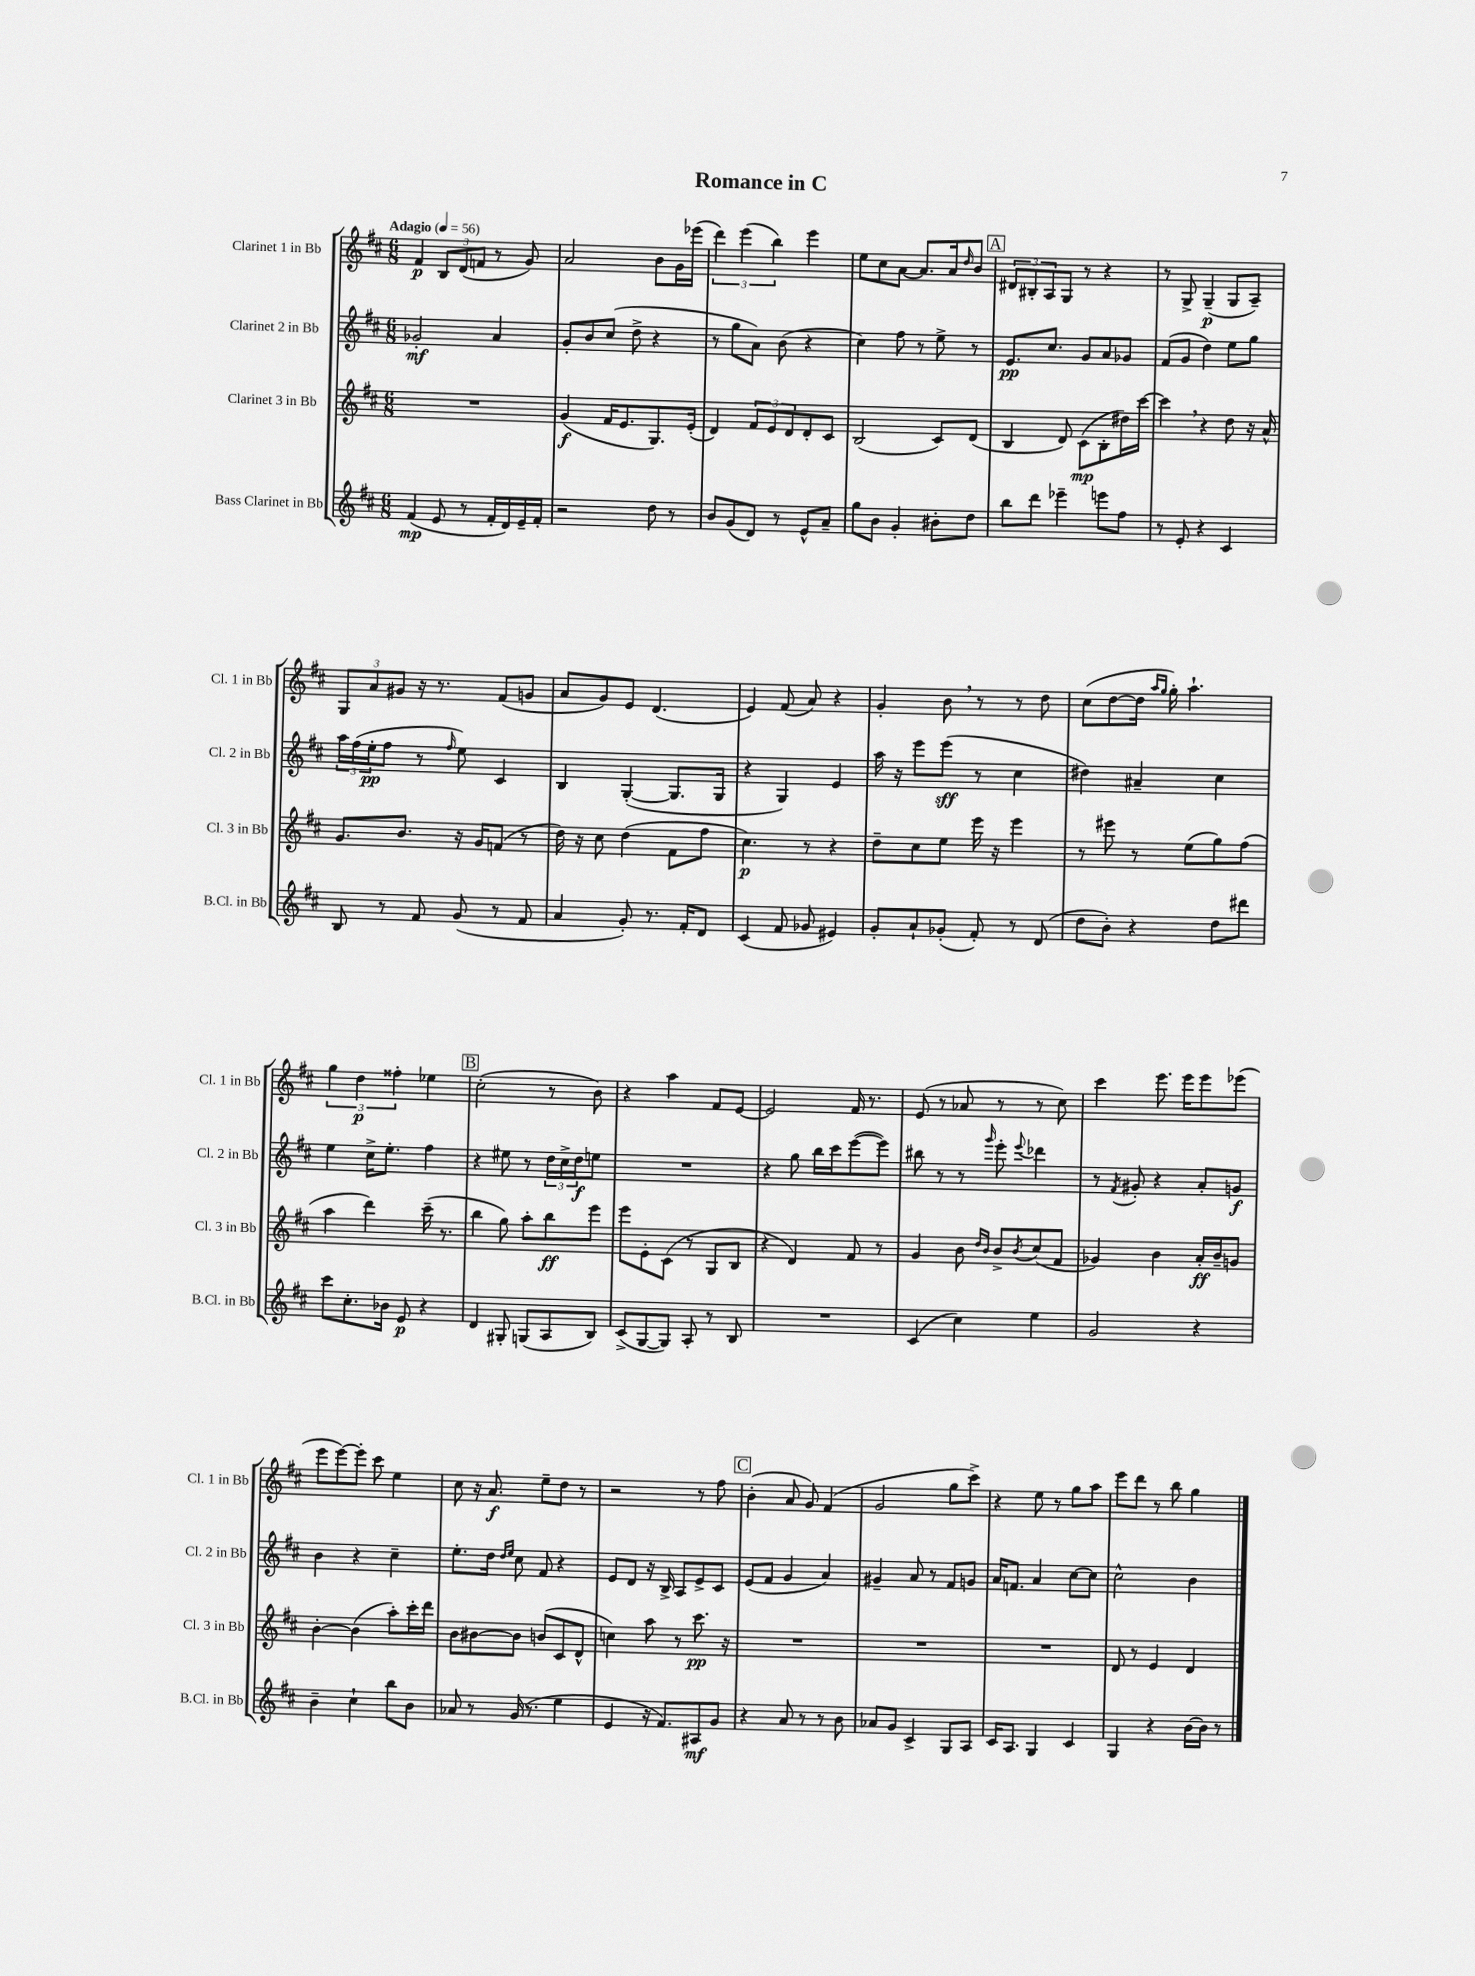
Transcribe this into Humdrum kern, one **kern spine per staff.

**kern	**kern	**kern	**kern
*staff4	*staff3	*staff2	*staff1
*clefG2	*clefG2	*clefG2	*clefG2
*k[f#c#]	*k[f#c#]	*k[f#c#]	*k[f#c#]
*M6/8	*M6/8	*M6/8	*M6/8
*MM56	*MM56	*MM56	*MM56
(4f#	2.r	2g-'	4f#
8e	.	.	12B
.	.	.	(12d
8r	.	.	.
.	.	.	12f
16f#'	.	4a	8r
16d)	.	.	.
16e~	.	.	8g)
16f#'	.	.	.
=	=	=	=
2r	(4g	8g'	2a
.	.	8b	.
.	16f#	(8cc#	.
.	8.e	.	.
.	.	8dd^	.
8dd	8.G)	4r	8b
8r	.	.	16g
.	(16e'	.	(16eee-
=	=	=	=
8b	4d)	8r	6ddd)
(8g	.	8gg	.
.	.	.	(6eee
8d)	12f#	8a)	.
.	12e	.	6bb)
8r	.	(8b	.
.	12d	.	.
8e^^	8d'	4r	4eee
8a~	8c#	.	.
=	=	=	=
8gg	(2B	4cc#)	8ee
8b	.	.	8cc#
4g'	.	8ff#	[8a
.	.	8r	8.a]
8b#'	8c#)	8ee^	.
.	.	.	16a
.	.	.	16qqdd
8dd	(8d	8r	8b
=	=	=	=
8bb	4B	8.e	12d#
.	.	.	12B#'
8ddd	.	.	.
.	.	.	12A
.	.	8.cc#	.
4eee-~	8d)	.	8G
.	(8c#	8g	8r
8eee	8B'	8a	4r
8ff#	16dd#)	8g-	.
.	[16ccc#	.	.
=	=	=	=
8r	4ccc#]	(8f#	8r
8e'	.	8g	8G^
4r	4r	4dd)	(4G~
4c#	8dd	8ee	8G
.	16r	8gg	8A~)
.	16a^^	.	.
=	=	=	=
8B	8.g	24aa	12G
.	.	(24ff#	.
.	.	24ee'	12a
8r	.	8ff#	.
.	.	.	12g#
.	8.b	.	.
8f#	.	8r	16r
.	.	.	8.r
.	.	16qqff#	.
(8g	16r	8ee)	.
.	16g	.	.
8r	(8f	4c#	(8f#
8f#	8r	.	8g
=	=	=	=
4a	16dd)	4B	8a
.	16r	.	.
.	8cc#	.	8g)
8g')	(4dd	([4G'	8e
8.r	.	.	(4.d
.	8f#	8.G]	.
16f#'	.	.	.
8d	8ff#	.	.
.	.	16G	.
=	=	=	=
(4c#	4.cc#)	4r	4e)
8f#	.	4G)	(8f#
8g-	8r	.	8a)
4e#)	4r	4e	4r
=	=	=	=
8g'	8dd~	16aa	4g'
.	.	16r	.
8a`	8cc#	8eee	.
(8g-'	8ee	(8eee	8b
8f#')	16eee	8r	8r
.	16r	.	.
8r	4eee	4cc#	8r
(8d	.	.	8dd
=	=	=	=
8dd	8r	4dd#)	(8cc#
8b')	8eee#	.	[8dd
4r	8r	4a#~	16dd]
.	.	.	16qqaa
.	.	.	16qqgg
.	.	.	16gg')
.	(8ee	.	4.aa`
8dd	8gg)	4cc#	.
8ddd#	(8ff#	.	.
=	=	=	=
8ccc#	4aa	4ee	6gg
8.cc#'	.	.	.
.	.	.	6dd
.	4ddd)	16cc#^	.
16b-	.	8.ee'	.
.	.	.	6ff##'
8e	.	.	.
4r	(16ccc#~	4ff#	4ee-
.	8.r	.	.
=	=	=	=
4d	4bb	4r	(2cc#'
8G#'	8gg)	8ee#	.
(8G	8aa'	8r	.
8A	8bb	24dd	8r
.	.	24cc#^	.
.	.	24dd	.
8B)	8eee	8ee	8b)
=	=	=	=
(8c#^	8eee	2.r	4r
[8G	8e'	.	.
8G])	(8c#	.	4aa
8A'	8r	.	.
8r	8G	.	8f#
8B	8B	.	[8e
=	=	=	=
2.r	4r	4r	2e]
.	4d)	8gg	.
.	.	16bb	.
.	.	16ccc#	.
.	8f#	([8eee	16f#
.	.	.	8.r
.	8r	8eee])	.
=	=	=	=
(4c#	4g	8bb#	(8e
.	.	8r	8r
4cc#)	8b	8r	8a-
.	16qqdd	.	.
.	16qqb	16qqggg	.
.	8b^	8eee'	8r
.	8qb	8qqeee	.
4ee	(8cc#	4ddd-	8r
.	8f#	.	8cc#)
=	=	=	=
2g	4g-)	8r	4ccc#
.	.	8qf#	.
.	.	8g#'	.
.	4b	4r	8.eee
.	.	.	16eee
4r	16a'	8a'	8eee
.	16b~	.	.
.	8g	8g	(8eee-
=	=	=	=
4b~	[4b'	4b	8eee
.	.	.	[8eee)
4cc#`	(4b]	4r	8eee']
.	.	.	8ccc#
8bb	8aa')	4cc#~	4ee
8b	16ccc#'	.	.
.	16ddd	.	.
=	=	=	=
8a-	8b	8.ee'	8cc#
8r	[8b#	.	16r
.	.	16dd	8.a
.	.	16qqdd	.
.	.	16qqee	.
(16g	8b#]	8cc#	.
8.r	.	.	.
.	(8b	8f#	8ee~
4ee	8c#	4r	8dd
.	8d^^	.	8r
=	=	=	=
4e	4cc)	8e	2r
.	.	8d	.
16r	8aa	16r	.
8.f#)	.	16B^	.
.	8r	8A	.
8A#	8.ccc#	8e^	8r
8g	.	8c#	8ff#
.	16r	.	.
=	=	=	=
4r	2.r	(8e	(4b'
.	.	8f#	.
8a	.	4g	8a
8r	.	.	8g)
8r	.	4a)	(4f#
8b	.	.	.
=	=	=	=
8a-	2.r	4g#~	2g
8g	.	.	.
4c#^	.	8a	.
.	.	8r	.
8G	.	8f#	8gg
8A	.	8g	8ccc#^)
=	=	=	=
16c#	2.r	16a	4r
8.A	.	8.f	.
4G	.	4a	8ee
.	.	.	8r
4c#	.	[8cc#	8gg
.	.	8cc#]	8aa
=	=	=	=
4G	8d	2cc#^^	8eee
.	8r	.	8ddd
4r	4e	.	8r
.	.	.	8bb
[16b	4d	4b	4gg
16b]	.	.	.
8r	.	.	.
==	==	==	==
*-	*-	*-	*-
